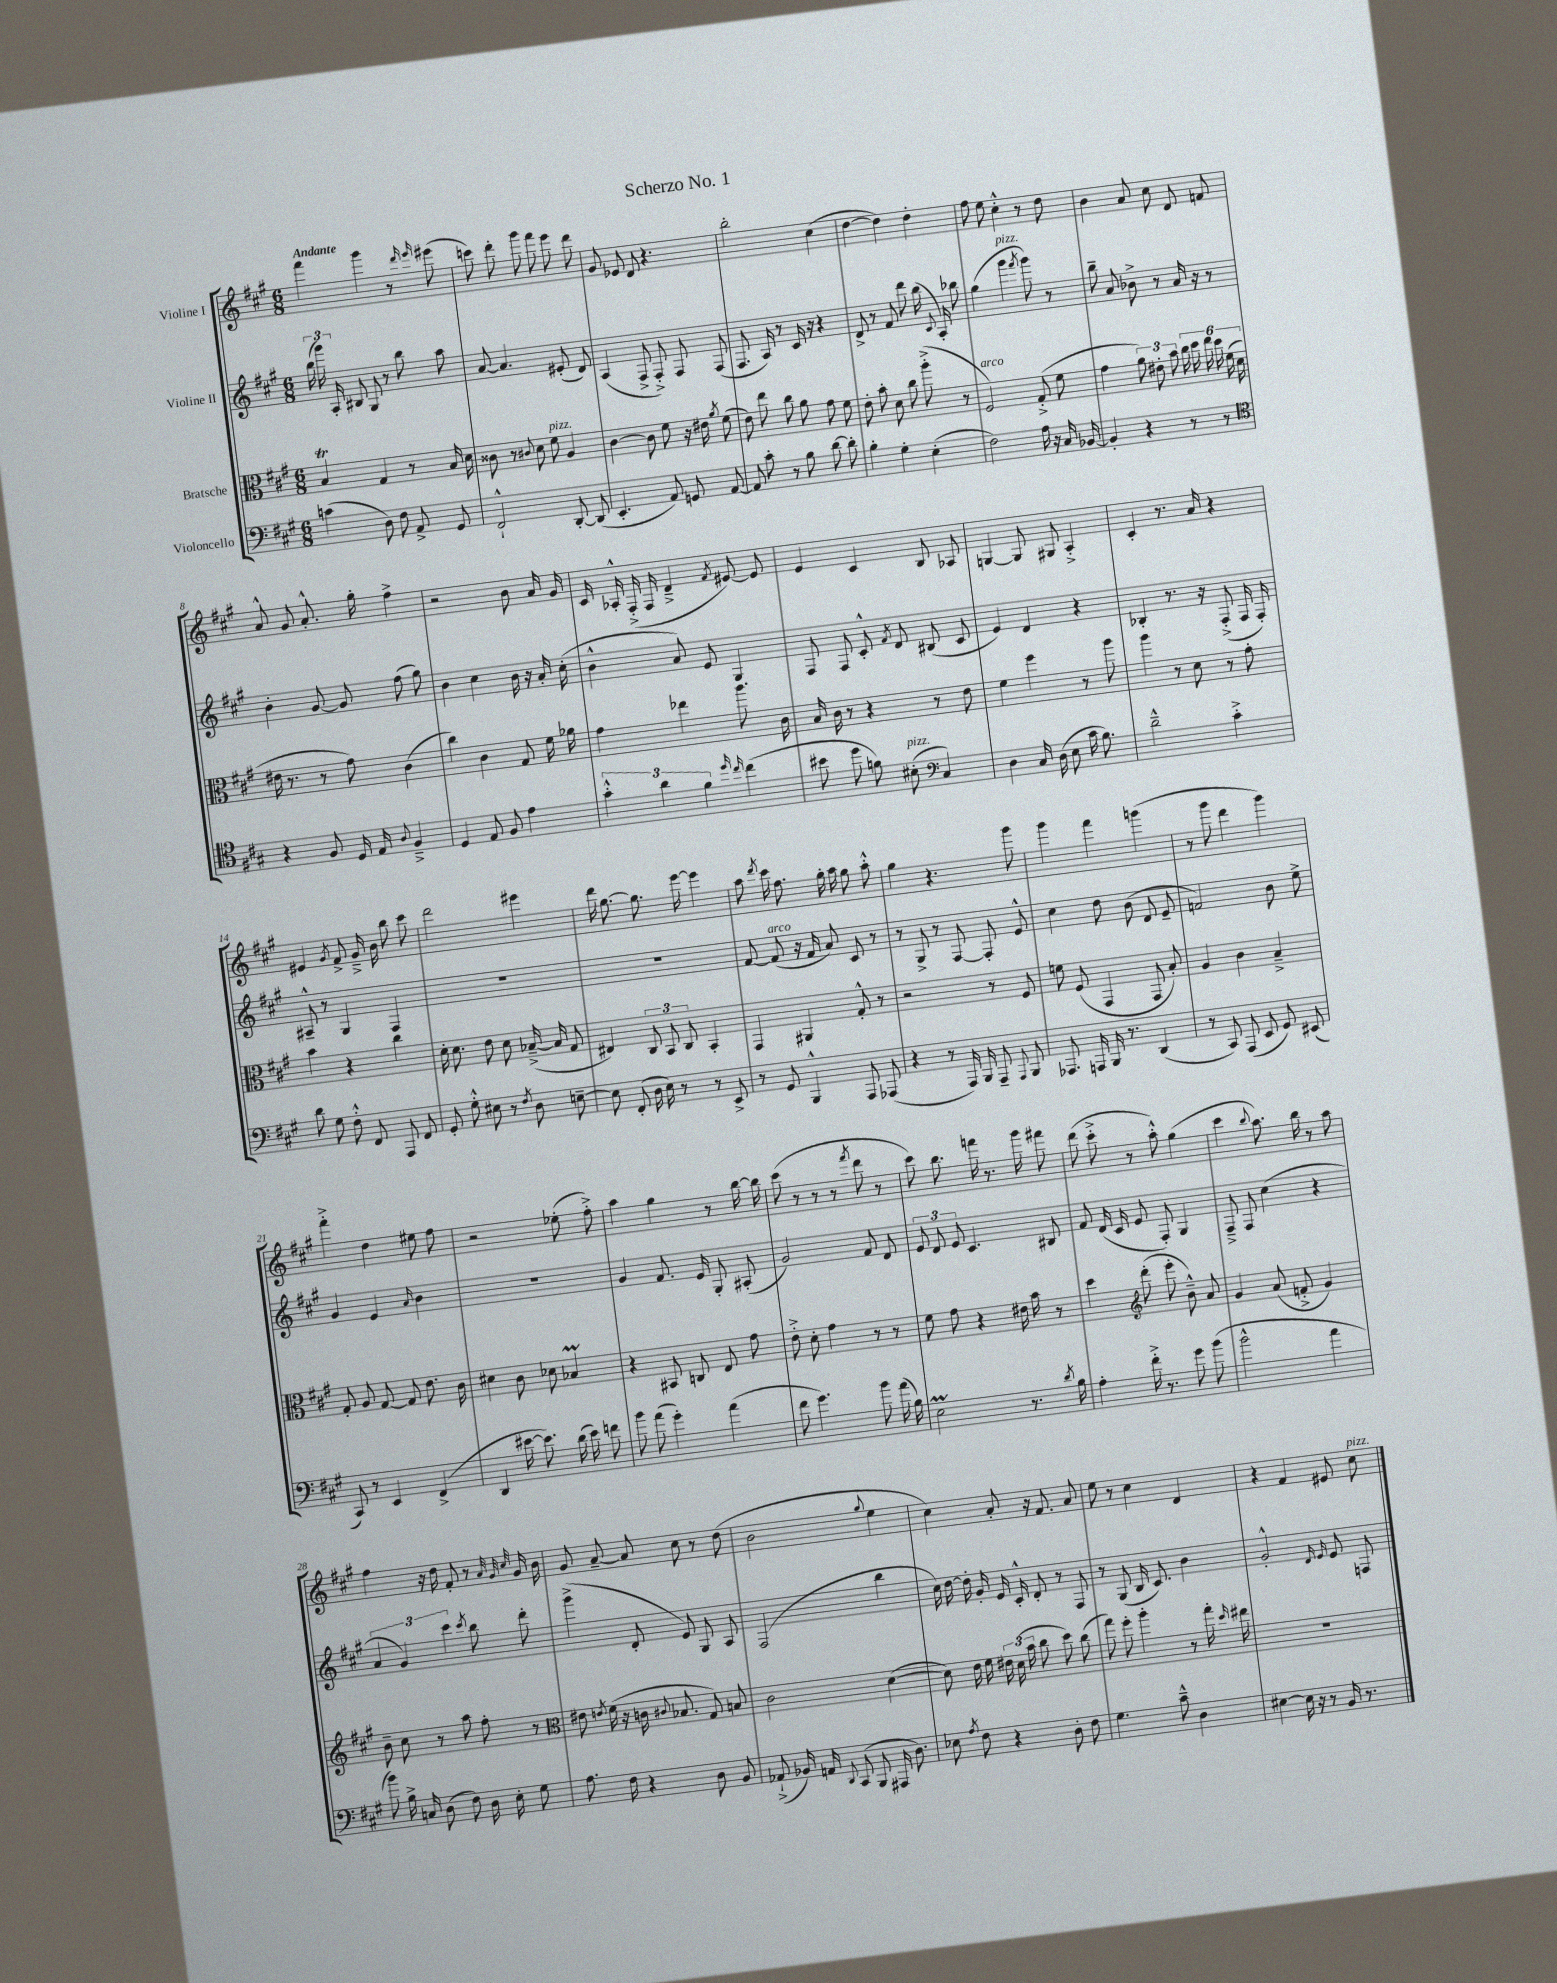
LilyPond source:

\header { title = "Scherzo No. 1" }
<<
\new StaffGroup <<
\new Staff = "s0" \with { instrumentName = "Violine I" } {
    \clef treble \key a \major \numericTimeSignature \time 6/8 \tempo "Andante"
    \autoBeamOff fis'''4 gis'''4 r8 \grace { d'''16 e'''16 } eis'''8( |
    c'''8) d'''8-. gis'''8 fis'''8 e'''8 d'''8 |
    gis'8 ees'8 d'8 r4. |
    b''2-. cis''4( |
    d''4~ d''4) d''4-. |
    fis''8 e''8 cis''4-.-^ r8 d''8 |
    b'4 a'8 cis''8 d'8 f'8 |
    a'8-^ gis'8 a'8.-.-^ gis''16-. fis''4-> |
    r2 b'8 a'16 gis'16 |
    cis'16 aes16-.-^ fis16-.->( fis16 d'4---> \acciaccatura { fis'8 } eis'8~) eis'8 |
    e'4 cis'4 b8 aes8 |
    g4~ g8 gis8 a4-.-> |
    cis'4-. r8. a'16 r4 |
    eis'4 \acciaccatura { gis'8 } fis'8-> gis'16---> b'16 b''8 cis'''8 |
    d'''2 eis'''4 |
    d'''16 gis''8.~ gis''8. e'''16~ e'''4 |
    a''8 \acciaccatura { d'''8 } cis'''16 fis''8. gis''16-. a''16 gis''8 a''8-.-^ |
    gis''4 r4. gis'''8 |
    gis'''4 fis'''4 g'''4( |
    r8 gis'''8 d'''4 gis'''4) |
    fis'''4-.-> d''4 eis''8 fis''8 |
    r2 ees''8-.( fis''8-.->) |
    a''4 gis''4 r8 b''16~ b''16 |
    cis'''8( r8 r8 r8 \acciaccatura { fis'''8 } d'''8 r8 |
    cis'''8) b''8. f'''16 r8. gis'''16 fis'''8 |
    d'''8( cis'''8-.-> r8 a''8-.-^) gis''4( |
    cis'''4 \appoggiatura { b''8 } a''8.) b''16 r8 a''8 |
    fis''4 r16 d''16 fis'8-. r8 \grace { a'32 gis'32 cis''32 } gis'16 b'16 |
    gis'8 a'8~-- a'8 cis''8 r8 d''8( |
    b'2 \appoggiatura { gis''8 } e''4 |
    cis''4) a'8-. r16 fis'8. a'8 |
    e''8 r8 cis''4 d'4 |
    r4 fis'4 eis'8 cis''8^\markup { \italic "pizz." } \bar "|." |
}
\new Staff = "s1" \with { instrumentName = "Violine II" } {
    \clef treble \key a \major \numericTimeSignature \time 6/8
    \autoBeamOff \tuplet 3/2 { b''16( gis'''16) a16-. } bis8 gis8 r8 b''8 a''8 |
    a'8~ a'4. eis'8-.( d'8) |
    a4( fis8-> fis8-.->) fis8 fis8( |
    fis8. a16) r8 cis'16 r16 r4 |
    d'8-> r8 fis'8 d'''8 b''16( \appoggiatura { cis'8 } a16-.) bes''8 |
    gis''4( gis'''4^\markup { \italic "pizz." } \acciaccatura { fis'''8 } gis'''8) r8 |
    b''8-- a'8 bes'8-> r8 a'16 r16 r8 |
    b'4-. gis'8~ gis'8 fis''8( gis''8) |
    b'4 cis''4 b'16 r16 a'16-. cis''16-.( |
    b'4-^ a'8) e'8 gis4 |
    fis8 fis8 cis'8-.-^ \acciaccatura { fis'8 } d'8 bis8( cis'8 |
    e'4) d'4 r4 |
    bes4-. r8. r16 fis8-.->( fis16 fis16-.) |
    ais8---^ r8 gis4 fis4 |
    R2. |
    R2. |
    fis'8~ fis'8^\markup { \italic "arco" }( r16 fis'16 a'8) cis'8 r8 |
    r8 gis8-> r8 fis8~ fis8-. e'8-^ |
    cis''4 d''8 b'8( d'8 e'8-- |
    f'2) b'8 e''8-> |
    gis'4 e'4 \grace { a'16 } b'4 |
    R2. |
    gis'4 fis'8. e'16 gis8-. ais8-.( |
    gis'2) fis'8 d'8 |
    \tuplet 3/2 { e'8 d'8 e'8 } cis'4. bis8 |
    fis'8 d'16( cis'16 e'8 fis8-.) gis4 |
    fis8---> fis8 cis''4( r4 |
    \tuplet 3/2 { a'4 gis'4) cis'''4 } \acciaccatura { cis'''8 } b''8 d'''8-. |
    gis'''4->( d'8-. e'8) gis8 a8 |
    fis2( b''4 |
    cis''16) d''16~ d''16-. gis'16-. e'16 cis'16-.-^ d'8-. r8 fis8 |
    r8 gis8( b16 cis'8.) b'4 |
    gis'2-.-^ \grace { d'16 e'16 } e'8 f8 \bar "|." |
}
\new Staff = "s2" \with { instrumentName = "Bratsche" } {
    \clef alto \key a \major \numericTimeSignature \time 6/8
    \autoBeamOff b4\trill gis4 r8 b16 d'16 |
    cisis'8 r8 \appoggiatura { cis'8 } d'8 fis'8^\markup { \italic "pizz." } a4 |
    cis'4~ cis'8 fis'8 r16 eis'16 \acciaccatura { a'8 } fis'8( |
    e'8) e''8 cis''8 a'8 gis'8 fis'8 |
    e'8-. b'8-. d'8 cis''8 a''8-.->( r8 |
    fis2^\markup { \italic "arco" }) gis8-.->( fis'8 |
    gis'4 \tuplet 3/2 { a'8) eis'8-. b'8 } \tuplet 6/4 { cis''16 d''16 e''16 d''16 fis'16( d'16 } |
    eis'16 r8. r8 gis'8) cis'4( |
    cis''4) cis'4 gis8 fis'16 aes'16 |
    gis'4 ees''4 a''8. cis'16 |
    b16 cis'16 r8 r4 r8 e'8 |
    fis'4 fis''4 r8 a''8 |
    a''4 r8 d'8 r8 gis'8-. |
    b'4 r4 cis''4 |
    d'16-. d'8. e'8 d'8 bes16~--->( bes16 gis8 |
    eis4) \tuplet 3/2 { cis8 b,8 cis8 } b,4-. |
    gis,4 ais,4 gis8-.-^ r8 |
    r2 r8 fis8 |
    f'8 fis8( gis,4 gis,8 b8-.) |
    a4 cis'4 b4---> |
    gis8-. a8 gis8~ gis8 e'8. cis'16 |
    dis'4 cis'8 des'8 bes4\prall |
    r4 bis,8 c8 e8 gis'8 |
    e'8-.-> d'8-. gis'4 r8 r8 |
    fis'8 gis'8 r4 eis'16 b'16 r8 |
    d''4 \clef treble d'''8-.( e'''8-. b'8---^) a'8 |
    gis'4 a'8( f'8-.-> gis'4) |
    b'8-- cis''8 r8 a''8 fis''8-. r8 |
    \clef alto eis'8 \acciaccatura { e'8 } fis'16( r16 c'16 \appoggiatura { cis'8 } bes8. gis8) b8 |
    cis'2 d'4~( |
    d'8) e'16 fis'16 \tuplet 3/2 { eis'16 d'16( b'16 } cis''8 d''8) cis''8( |
    gis''8) fis''8-. a''4-. r8 gis''16-. \grace { d''16 } eis''16 |
    R2. \bar "|." |
}
\new Staff = "s3" \with { instrumentName = "Violoncello" } {
    \clef bass \key a \major \numericTimeSignature \time 6/8
    \autoBeamOff c'4( d8) fis8 a,8-> gis,8 |
    fis,2-!-^ d,8~-. d,8( |
    e,4.-. a,8) g,8 a,8~ |
    a,8 cis'8-. r8 b8 d'8~ d'8-. |
    b4-. gis4-. e4-.( |
    fis2) a16 r16 cis16 bes,16~ |
    bes,4-. r4 r8 r8 |
    \clef tenor r4 fis8 d16 e16 \appoggiatura { a8 } fis4---> |
    d4 e8 fis8 e'4 |
    \tuplet 3/2 { gis'4-.-^ a'4 fis'4 } \grace { d''16 cis''16 } cis''4( |
    bis'8 d''8 f'8) bis8-.^\markup { \italic "pizz." }( \clef bass cis4) |
    d4 cis16 d16( e8 cis'16 b8.) |
    d'2---^ cis'4-.-> |
    d'8 gis8 fis8-.-^ fis,8 a,,8 fis,8 |
    gis,8-. gis8-.-^ eis8 r8 \acciaccatura { fis8 } d8 e8~-- |
    e8 fis,8-.( d16 e16) r8 r8 e,8-> |
    r8 gis,8 b,,4-^ a,,8 aes,,8( |
    r4 r8 a,,16) b,,16 a,,8-- \appoggiatura { a,,8 } b,,8 |
    aes,,8. a,,16 b,,16 r8. d,4( |
    r8 cis,8) a,,8( e,8 gis,8) eis,8( |
    cis,8) r8 e,4 fis,4->( |
    d,4 eis'16~ eis'8.) d'16( eis'16) f'8 |
    b'8 a'8( gis'4-.) a'4( |
    fis'8 gis'4.) b'8 a'16( b16) |
    e2\prall r8. \acciaccatura { d'8 } b16 |
    a4-. fis'16-.-> r8. gis'8 b'8( |
    b'2-^ a'4 |
    b'8) b16-> c16 d8( fis8) d16 e16-. gis8 |
    a8. fis16 r4 d8 b,8 |
    aes,8-!->( bes,16) a,16 \appoggiatura { d,8 } cis,8( b,,8 ais,,16 d8.) |
    ees8 \acciaccatura { a8 } fis8 r4 d8-. fis8 |
    gis4. cis'8---^ d4 |
    eis4~ eis16 r16 r8 b,16 r8. \bar "|." |
}
>>
>>
